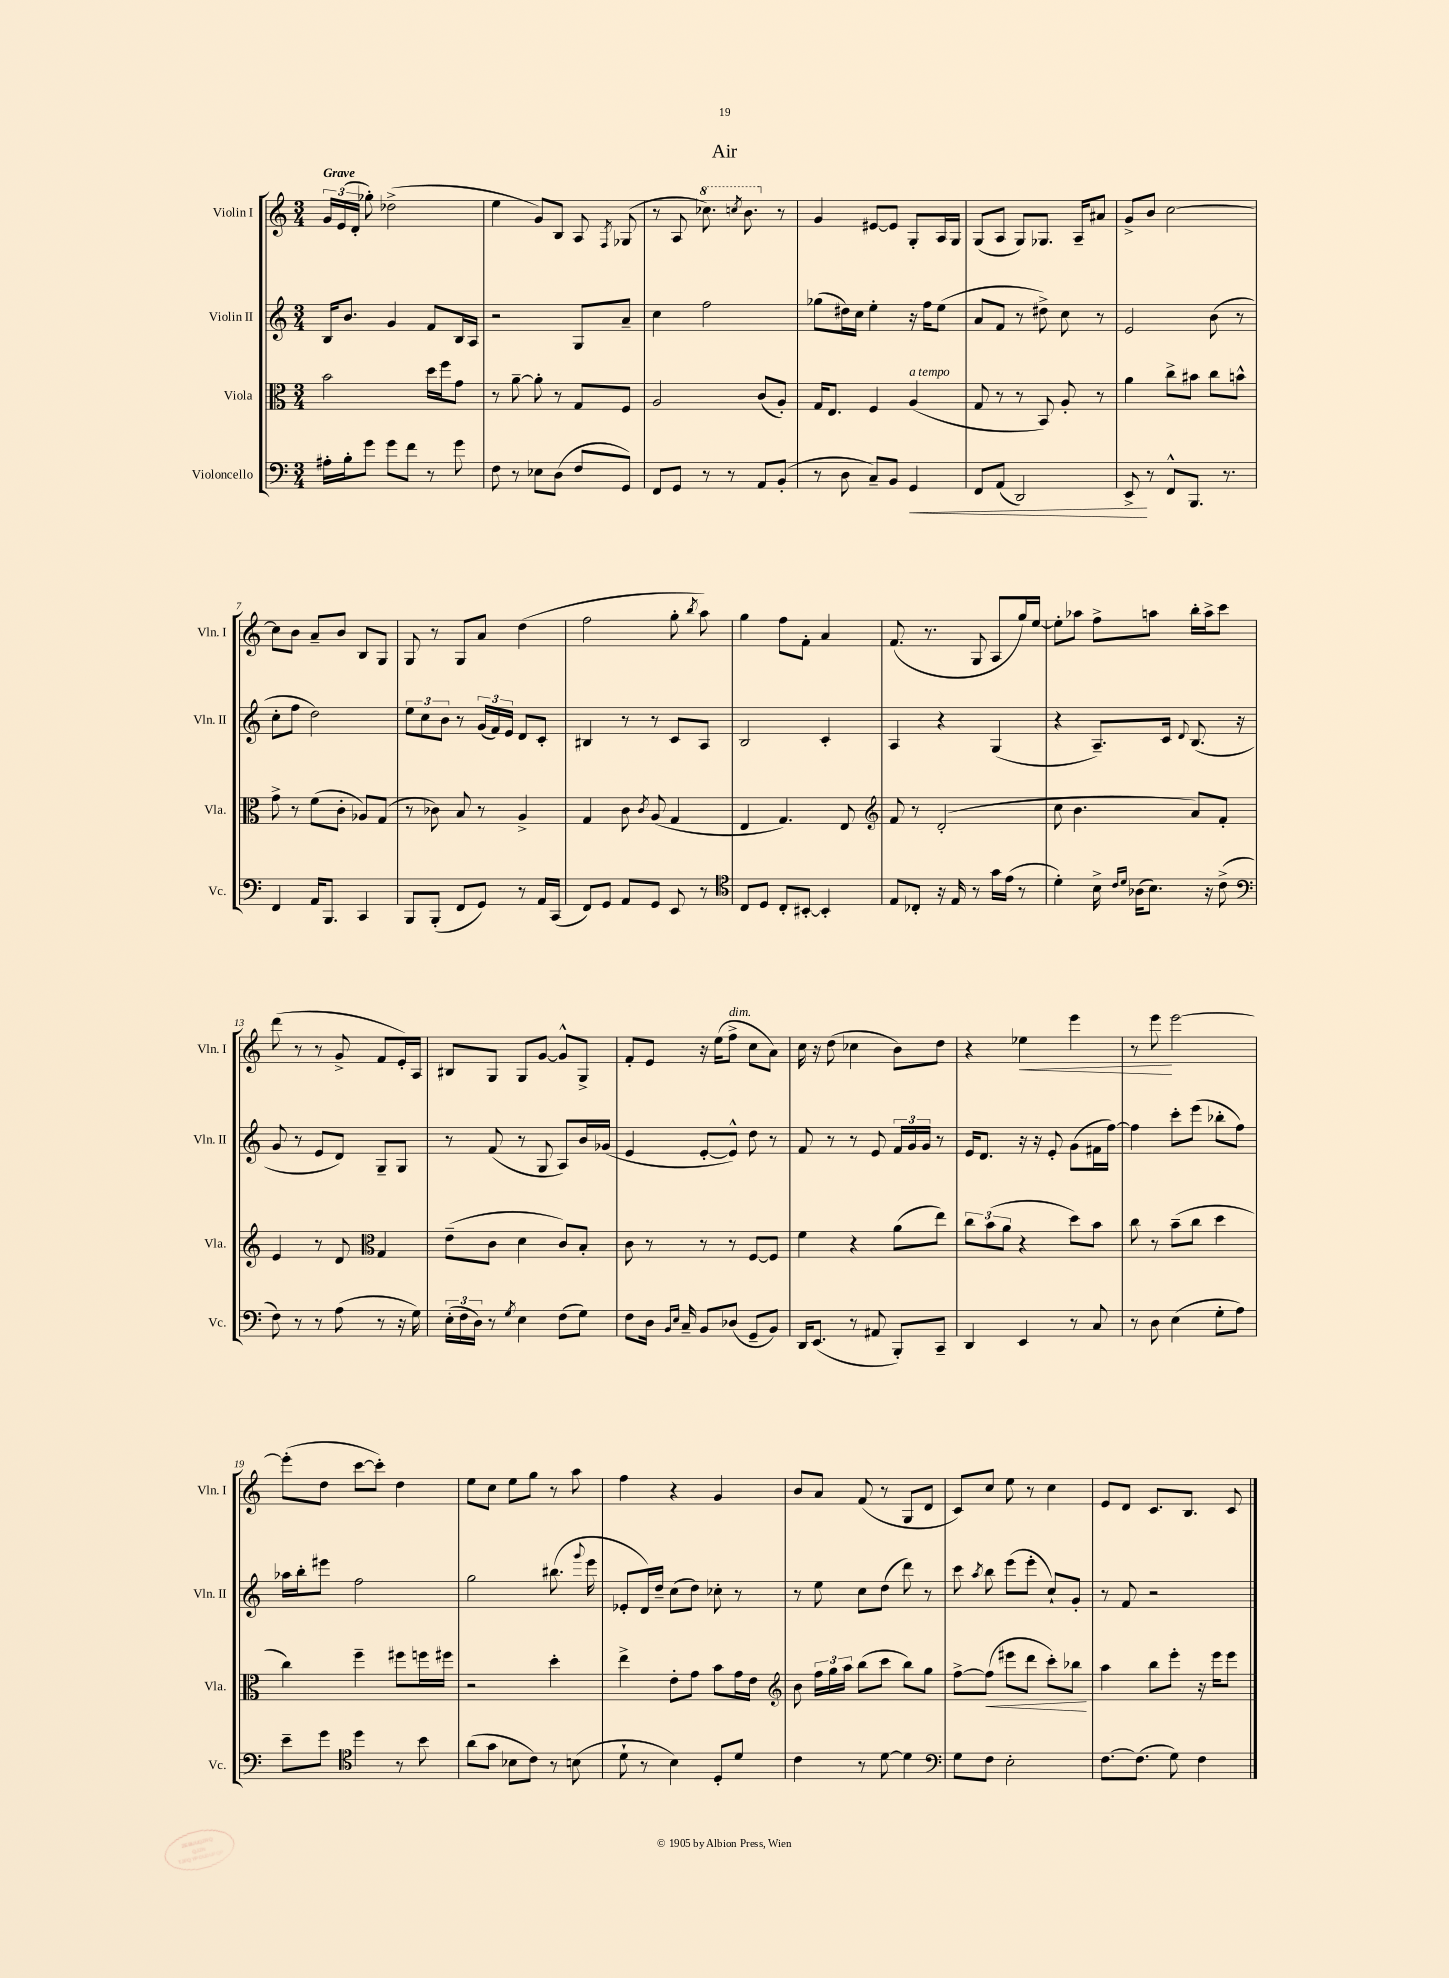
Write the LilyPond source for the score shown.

\header { title = "Air" }
<<
\new StaffGroup <<
\new Staff = "s0" \with { instrumentName = "Violin I" shortInstrumentName = "Vln. I" } {
    \clef treble \key c \major \numericTimeSignature \time 3/4 \tempo "Grave"
    \autoBeamOff \tuplet 3/2 { g'16[ e'16( d'16]-. } ges''8-.) des''2->( |
    e''4 g'8[) b8] a8 \acciaccatura { f8 } ges8( |
    r8 a8 \ottava #1 ces'''8.) \acciaccatura { c'''8 } b''8. \ottava #0 r8 |
    g'4 eis'8[~ eis'8] g8[-. a16 g16] |
    g8[( a8] g8[) ges8.] a16[-- ais'8] |
    g'8[-> b'8] c''2~ |
    c''8[ b'8] a'8[-- b'8] b8[ g8] |
    g8 r8 g8[ a'8] d''4( |
    f''2 g''8-. \acciaccatura { b''8 } a''8) |
    g''4 f''8[ f'8]-. a'4 |
    f'8.( r8. g8 a8[ g''16) e''16]~ |
    e''8[-. aes''8] f''8[-> a''8] b''16[-. a''16-> c'''8] |
    d'''8( r8 r8 g'8-> f'8[ e'16-.) a16] |
    bis8[ g8] g8[ g'8]~ g'8[-^ g8]-> |
    f'8[-. e'8] r16 e''16[( f''8]->^\markup { \italic "dim." } c''8[ a'8]) |
    c''16 r16 d''8( ces''4 b'8[) d''8] |
    r4 ees''4\< e'''4 |
    r8 e'''8\! e'''2~ |
    e'''8[-.( d''8] c'''8[~ c'''8]-.) d''4 |
    e''8[ c''8] e''8[ g''8] r8 a''8 |
    f''4 r4 g'4 |
    b'8[ a'8] f'8( r8 g8[ d'8] |
    c'8[) c''8] e''8 r8 c''4 |
    e'8[ d'8] c'8.[ b8.] c'8 \bar "|." |
}
\new Staff = "s1" \with { instrumentName = "Violin II" shortInstrumentName = "Vln. II" } {
    \clef treble \key c \major \numericTimeSignature \time 3/4
    \autoBeamOff b16[ b'8.] g'4 f'8[ b16 a16] |
    r2 g8[ a'8]-- |
    c''4 f''2 |
    ges''8[( dis''16) c''16] e''4-. r16 f''16[ e''8]( |
    a'8[ f'8] r8 dis''8->) c''8 r8 |
    e'2 b'8( r8 |
    c''8[-. f''8] d''2) |
    \tuplet 3/2 { e''8[ c''8 b'8] } r8 \tuplet 3/2 { g'16[( f'16) e'16] } d'8[ c'8]-. |
    bis4 r8 r8 c'8[ a8] |
    b2 c'4-. |
    a4 r4 g4( |
    r4 a8.[--) c'16] \appoggiatura { d'8 } b8.( r16 |
    g'8 r8 e'8[ d'8]) g8[-- g8] |
    r8 f'8( r8 g8 a8[) b'16 ges'16]( |
    e'4 e'8[~-. e'8]-^) d''8 r8 |
    f'8 r8 r8 e'8 \tuplet 3/2 { f'16[ g'16 g'16] } r8 |
    e'16[ d'8.] r16 r16 e'8-. g'8[( fis'16 f''16]~) |
    f''4 c'''8[-. e'''8]( bes''8[-. f''8]) |
    aes''16[ b''16-. eis'''8] f''2 |
    g''2 bis''8.( \appoggiatura { g'''8 } e'''16 |
    ees'8[-. d'16) d''16]-- c''8[( d''8]) ces''8-. r8 |
    r8 e''8 c''8[ d''8]( d'''8) r8 |
    c'''8 \acciaccatura { a''8 } b''8 e'''8[( e'''8]-. c''8[-!) g'8]-. |
    r8 f'8 r2 \bar "|." |
}
\new Staff = "s2" \with { instrumentName = "Viola" shortInstrumentName = "Vla." } {
    \clef alto \key c \major \numericTimeSignature \time 3/4
    \autoBeamOff b'2 d''16[ f''16 g'8] |
    r8 a'8~-- a'8-. r8 g8[ f8] |
    a2 c'8[( a8]-.) |
    g16[ e8.] f4 a4^\markup { \italic "a tempo" }( |
    g8 r8 r8 b,8) a8-. r8 |
    a'4 c''8[-> bis'8] c''8[ b'8]-^ |
    g'8-> r8 f'8[( c'8]-. aes8[) g8]( |
    r8 ces'8) b8 r8 a4-> |
    g4 c'8 \acciaccatura { c'8 } a8( g4 |
    e4 g4.) e8 |
    \clef treble f'8 r8 d'2-.( |
    c''8 b'4. a'8[) f'8]-. |
    e'4 r8 d'8 \clef alto g4 |
    e'8[--( c'8] d'4 c'8[) b8]-. |
    c'8 r8 r8 r8 f8[~ f8] |
    f'4 r4 a'8[( e''8]) |
    \tuplet 3/2 { c''8[ b'8( a'8] } r4 d''8[) b'8] |
    c''8 r8 b'8[--( c''8] d''4 |
    c''4) f''4-- fis''8[ f''16 fis''16] |
    r2 d''4-. |
    e''4-> e'8[-. g'8] b'8[ g'16 e'16] |
    \clef treble b'8 \tuplet 3/2 { f''16[ g''16 a''16] } b''8[( c'''8] b''8[) g''8] |
    f''8[~-> f''8]\<( eis'''8[ d'''8] c'''8[-.) bes''8]\! |
    a''4 b''8[ e'''8]-. r16 e'''16[ e'''8] \bar "|." |
}
\new Staff = "s3" \with { instrumentName = "Violoncello" shortInstrumentName = "Vc." } {
    \clef bass \key c \major \numericTimeSignature \time 3/4
    \autoBeamOff ais16[-. b16-. g'8] g'8[ f'8] r8 g'8 |
    f8 r8 ees8[ d8]( f8[ g,8]) |
    f,8[ g,8] r8 r8 a,8[ b,8]-.( |
    r8 d8 c8[--) b,8] g,4\< |
    f,8[ a,8]( d,2) |
    e,8->\! r8 f,8[-^ b,,8.] r8. |
    f,4 a,16[ b,,8.] c,4 |
    b,,8[ b,,8]-.( f,8[ g,8]) r8 a,16[ c,16]( |
    f,8[) g,8] a,8[ g,8] e,8 r8 |
    \clef tenor c8[ d8] c8[-. bis,8]~-. bis,4-. |
    e8[ ces8]-. r16 e16 r8 g'16[ e'16]( r8 |
    d'4-.) b16-> \grace { c'16[ d'16] } aes16[( b8.]) r16 c'8->( |
    \clef bass f8) r8 r8 a8( r8 r16 g16) |
    \tuplet 3/2 { e16[-.( f16 d16]) } r8 \acciaccatura { g8 } e4 f8[( g8]) |
    f8[ d16] \grace { b,16[ e16] } c16-- b,8[ des8]( g,8[-- b,8]) |
    d,16[ e,8.]( r8 ais,8 b,,8[-.) c,8]-- |
    d,4 e,4 r8 c8 |
    r8 d8 e4( g8[-. a8]) |
    e'8[-- g'8] \clef tenor d''4 r8 b'8 |
    a'8[( g'8] bes8[ c'8]) r8 b8( |
    d'8-! r8 b4) d8[-. d'8] |
    c'4 r8 d'8~ d'4 |
    \clef bass g8[ f8] e2-. |
    f8.[~ f8.]( g8) f4 \bar "|." |
}
>>
>>
